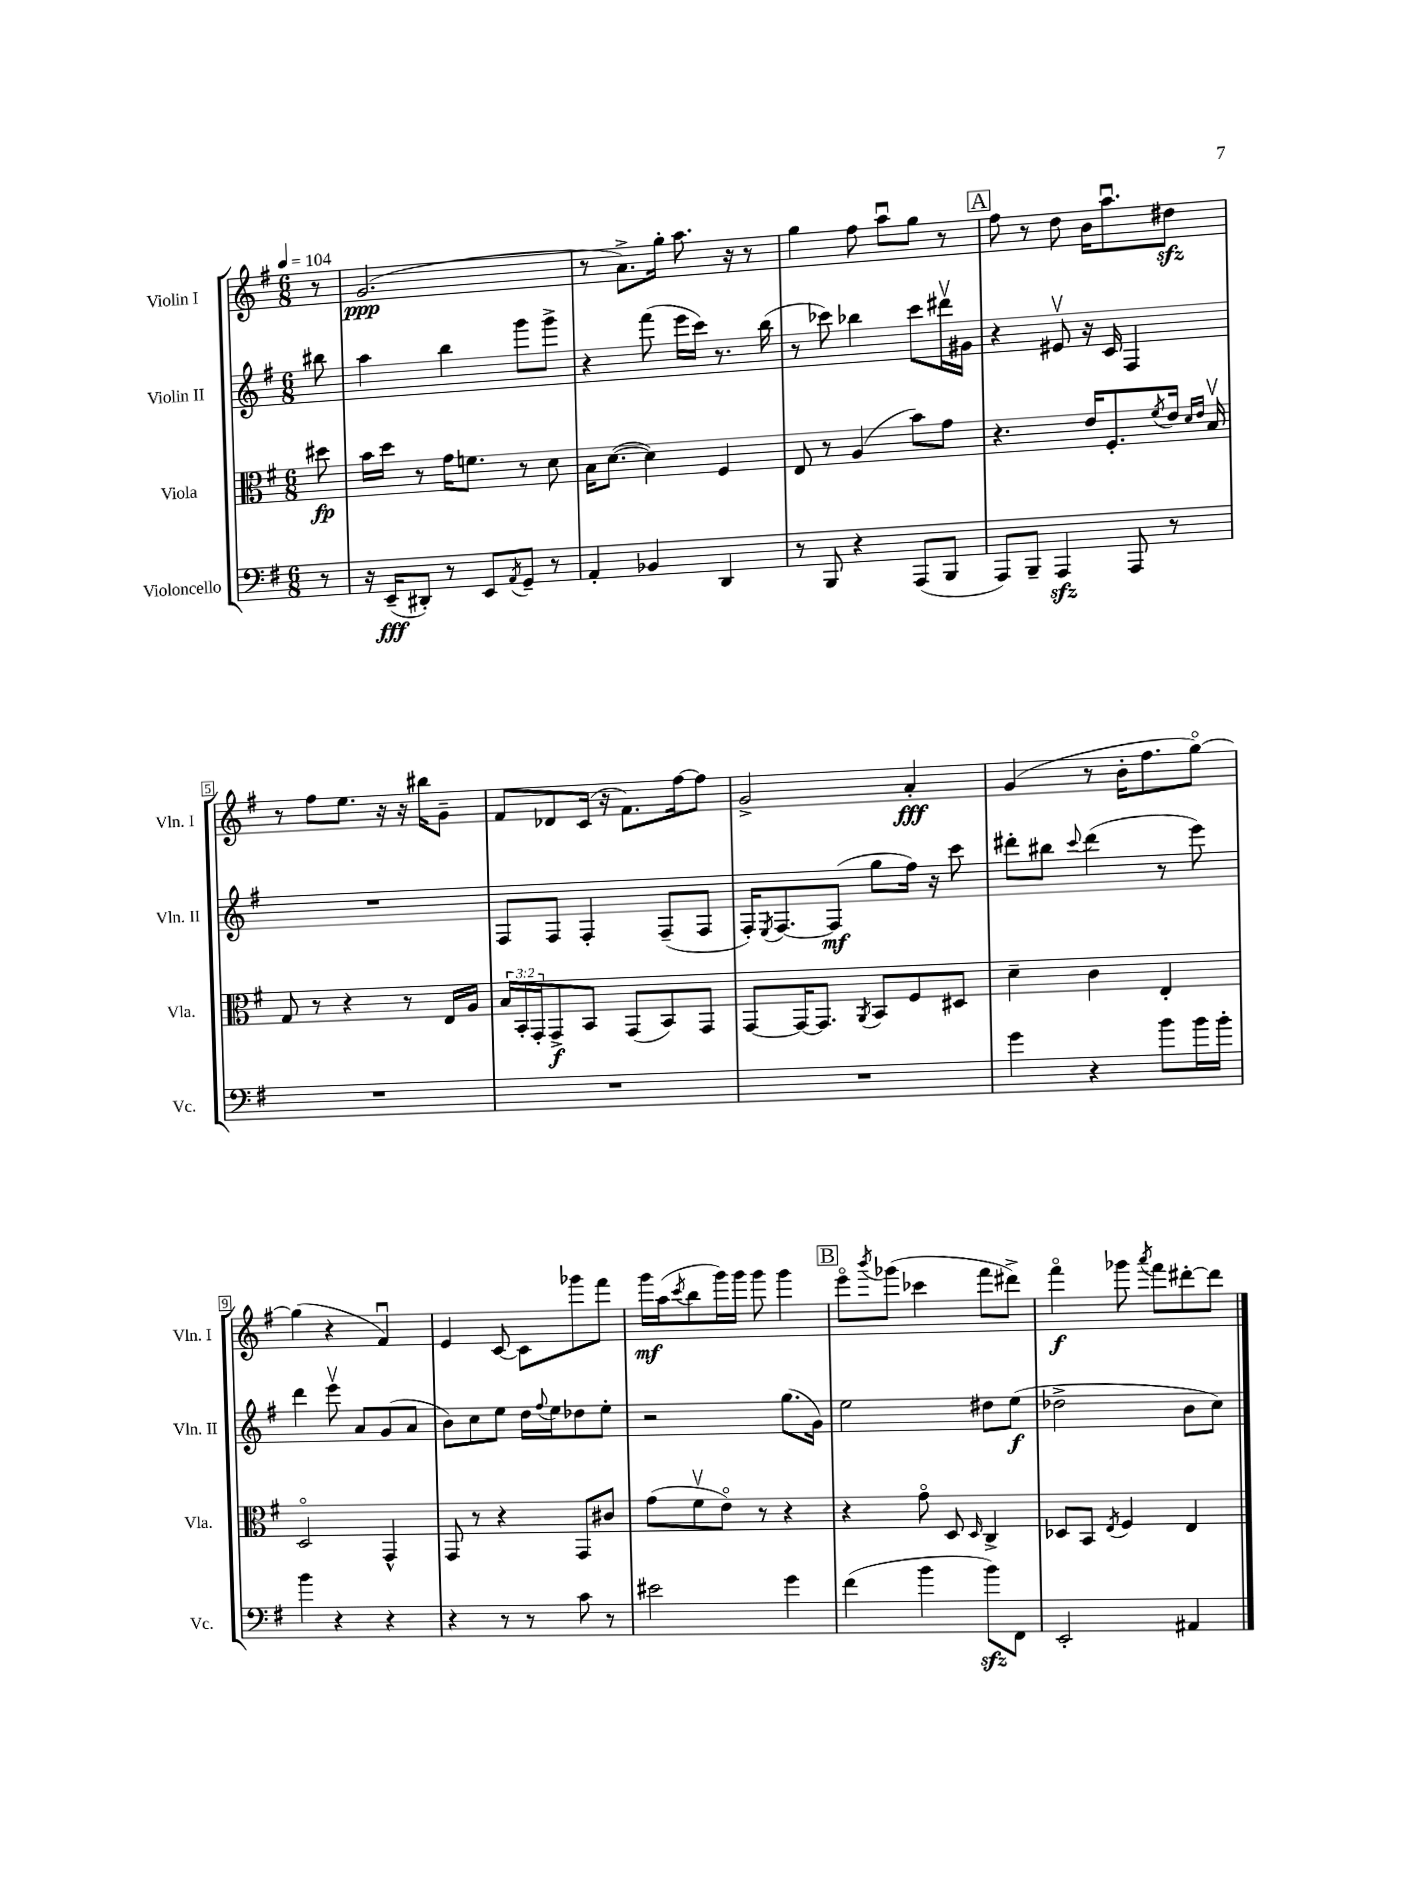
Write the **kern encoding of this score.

**kern	**dynam	**kern	**dynam	**kern	**dynam	**kern	**dynam
*part4	*part4	*part3	*part3	*part2	*part2	*part1	*part1
*staff4	*staff4	*staff3	*staff3	*staff2	*staff2	*staff1	*staff1
*I"Violoncello	*	*I"Viola	*	*I"Violin II	*	*I"Violin I	*
*I'Vc.	*	*I'Vla.	*	*I'Vln. II	*	*I'Vln. I	*
*clefF4	*	*clefC3	*	*clefG2	*	*clefG2	*
*k[f#]	*	*k[f#]	*	*k[f#]	*	*k[f#]	*
*M6/8	*	*M6/8	*	*M6/8	*	*M6/8	*
*MM104	*	*MM104	*	*MM104	*	*MM104	*
=	=	=	=	=	=	=	=
8r	.	8dd#X\	fp	8bb#X\	.	8r	.
=1	=1	=1	=1	=1	=1	=1	=1
16r	.	16b\LL	.	4aa\	.	(2.g/	ppp
(16EE~/KL	fff	16dd\JJ	.	.	.	.	.
8DD#X'/J)	.	8r	.	.	.	.	.
8r	.	16g\KL	.	4bb\	.	.	.
.	.	8.fn\J	.	.	.	.	.
8EE/L	.	.	.	.	.	.	.
8qAA/	.	.	.	.	.	.	.
8GG~/J	.	8r	.	8ggg\L	.	.	.
8r	.	8d\	.	8ggg^\J	.	.	.
=2	=2	=2	=2	=2	=2	=2	=2
4AA'/	.	16B\KL	.	4r	.	8r	.
.	.	([8.d\J	.	.	.	.	.
.	.	.	.	.	.	8.a^\L)	.
4BB-X/	.	4d\])	.	(8fff#\	.	.	.
.	.	.	.	.	.	16gg'\Jk	.
.	.	.	.	16eee\LL	.	8.aa\	.
.	.	.	.	16ccc\JJ)	.	.	.
4DD/	.	4F#/	.	8.r	.	.	.
.	.	.	.	.	.	16r	.
.	.	.	.	.	.	8r	.
.	.	.	.	(16bb\	.	.	.
=3	=3	=3	=3	=3	=3	=3	=3
8r	.	8E/	.	8r	.	4gg\	.
8BBB/	.	8r	.	8ccc-X\)	.	.	.
4r	.	(4A/	.	4bb-X\	.	8ff#\	.
.	.	.	.	.	.	8aau\L	.
(8AAA/L	.	8b\L)	.	8ccc-\L	.	8gg\J	.
8BBB/J	.	8g\J	.	16ddd#Xv\L	.	8r	.
.	.	.	.	16g#X\JJ	.	.	.
!!LO:REH:place=s1:t=A
=4	=4	=4	=4	=4	=4	=4	=4
8AAA/L)	.	4.r	.	4r	.	8ff#\	.
8BBB~/J	.	.	.	.	.	8r	.
4AAAzz/	.	.	.	8e#Xv/	.	8dd\	.
.	.	16e/KL	.	16r	.	16b\KL	.
.	.	8.F#'/	.	16c/	.	8.aau\	.
8AAA/	.	.	.	4F#/	.	.	.
.	.	8qf#/	.	.	.	.	.
8r	.	16e/Jk	.	.	.	8dd#Xzz\J	.
.	.	16qqd/LL	.	.	.	.	.
.	.	16qqe/JJ	.	.	.	.	.
.	.	16Bv/	.	.	.	.	.
!!LO:LB:g=z
=5	=5	=5	=5	=5	=5	=5	=5
2.r	.	8G/	.	2.r	.	8r	.
.	.	8r	.	.	.	8ff#\L	.
.	.	4r	.	.	.	8.ee\J	.
.	.	.	.	.	.	16r	.
.	.	8r	.	.	.	16r	.
.	.	.	.	.	.	16bb#X\KL	.
.	.	16E/LL	.	.	.	8g~\J	.
.	.	16A/JJ	.	.	.	.	.
=6	=6	=6	=6	=6	=6	=6	=6
2.r	.	24B/LL	.	8F#/L	.	8f#/L	.
.	.	24BB'/	.	.	.	.	.
.	.	24GG'/J	.	.	.	.	.
.	.	8GG^/	f	8F#/J	.	8d-X/	.
.	.	8BB/J	.	4F#'/	.	(16c/Jk	.
.	.	.	.	.	.	16r	.
.	.	(8GG/L	.	.	.	8.f#\L)	.
.	.	8BB/)	.	(8F#~/L	.	.	.
.	.	.	.	.	.	[16ff#\k	.
.	.	8GG/J	.	8F#/J	.	8ff#\J]	.
=7	=7	=7	=7	=7	=7	=7	=7
2.r	.	[8GG/L	.	16F#'/KL)	.	2g^/	.
.	.	.	.	8qE/	.	.	.
.	.	.	.	[8.F#/	.	.	.
.	.	16GG/K_	.	.	.	.	.
.	.	8.GG/J]	.	.	.	.	.
.	.	.	.	(8F#/J]	mf	.	.
.	.	8qAA/	.	.	.	.	.
.	.	8BB/L	.	8gg\L	.	.	.
.	.	8F#/	.	16ff#\Jk)	.	4a'/	fff
.	.	.	.	16r	.	.	.
.	.	8D#X/J	.	8ccc\	.	.	.
=8	=8	=8	=8	=8	=8	=8	=8
4g\	.	4d~\	.	8ddd#X'\L	.	(4g/	.
.	.	.	.	8bb#X\J	.	.	.
.	.	.	.	8qqccc/	.	.	.
4r	.	4c\	.	(4ddd#\	.	8r	.
.	.	.	.	.	.	16b'\KL	.
.	.	.	.	.	.	8.ff#\	.
8b\L	.	4E'/	.	8r	.	.	.
16b\L	.	.	.	8eee\)	.	[8gg\J)	.
16b'\JJ	.	.	.	.	.	.	.
!!LO:LB:g=z
=9	=9	=9	=9	=9	=9	=9	=9
4b\	.	2D/	.	4ddd\	.	(4gg\]	.
4r	.	.	.	8eeev\	.	4r	.
.	.	.	.	8a/L	.	.	.
4r	.	4GG^^/	.	(8g/	.	4f#u/)	.
.	.	.	.	8a/J	.	.	.
=10	=10	=10	=10	=10	=10	=10	=10
4r	.	8GG/	.	8b\L)	.	4e/	.
.	.	8r	.	8cc\	.	.	.
8r	.	4r	.	8ee\J	.	[8c/	.
8r	.	.	.	16dd\LL	.	8c\L]	.
.	.	.	.	8qqff#/	.	.	.
.	.	.	.	16ee\J	.	.	.
8c\	.	8GG/L	.	8dd-X\	.	8ggg-X\	.
8r	.	8c#X/J	.	8ee'\J	.	8fff#\J	.
=11	=11	=11	=11	=11	=11	=11	=11
2e#X\	.	(8g\L	.	2r	.	16ggg\LL	mf
.	.	.	.	.	.	(16aa\J	.
.	.	.	.	.	.	8qccc/	.
.	.	8f#v\	.	.	.	8bb\	.
.	.	8e\J)	.	.	.	16ggg\L)	.
.	.	.	.	.	.	16ggg\JJ	.
.	.	8r	.	.	.	8ggg\	.
4g\	.	4r	.	(8.gg\L	.	4ggg\	.
.	.	.	.	16g\Jk)	.	.	.
!!LO:REH:place=s1:t=B
=12	=12	=12	=12	=12	=12	=12	=12
(4f#\	.	4r	.	2ee\	.	8eee\L	.
.	.	.	.	.	.	8qbbb/	.
.	.	.	.	.	.	(8ggg-X\J	.
4b\	.	8g\	.	.	.	4ccc-X\	.
.	.	8D/	.	.	.	.	.
.	.	16qqD/	.	.	.	.	.
8bzz\L)	.	4C^/	.	8dd#X\L	.	8fff#\L	.
8FF#\J	.	.	.	(8ee\J	f	8ddd#X^\J)	.
=13	=13	=13	=13	=13	=13	=13	=13
2EE'/	.	8D-X/L	.	2dd-X^\	.	4fff#\	f
.	.	8BB/J	.	.	.	.	.
.	.	8qE/	.	.	.	.	.
.	.	4F#/	.	.	.	8ggg-X\	.
.	.	.	.	.	.	8qaaa/	.
.	.	.	.	.	.	8fff#\L	.
4AA#X/	.	4E/	.	8b\L	.	[8ddd#X'\	.
.	.	.	.	8cc\J)	.	8ddd#\J]	.
==	==	==	==	==	==	==	==
*-	*-	*-	*-	*-	*-	*-	*-
